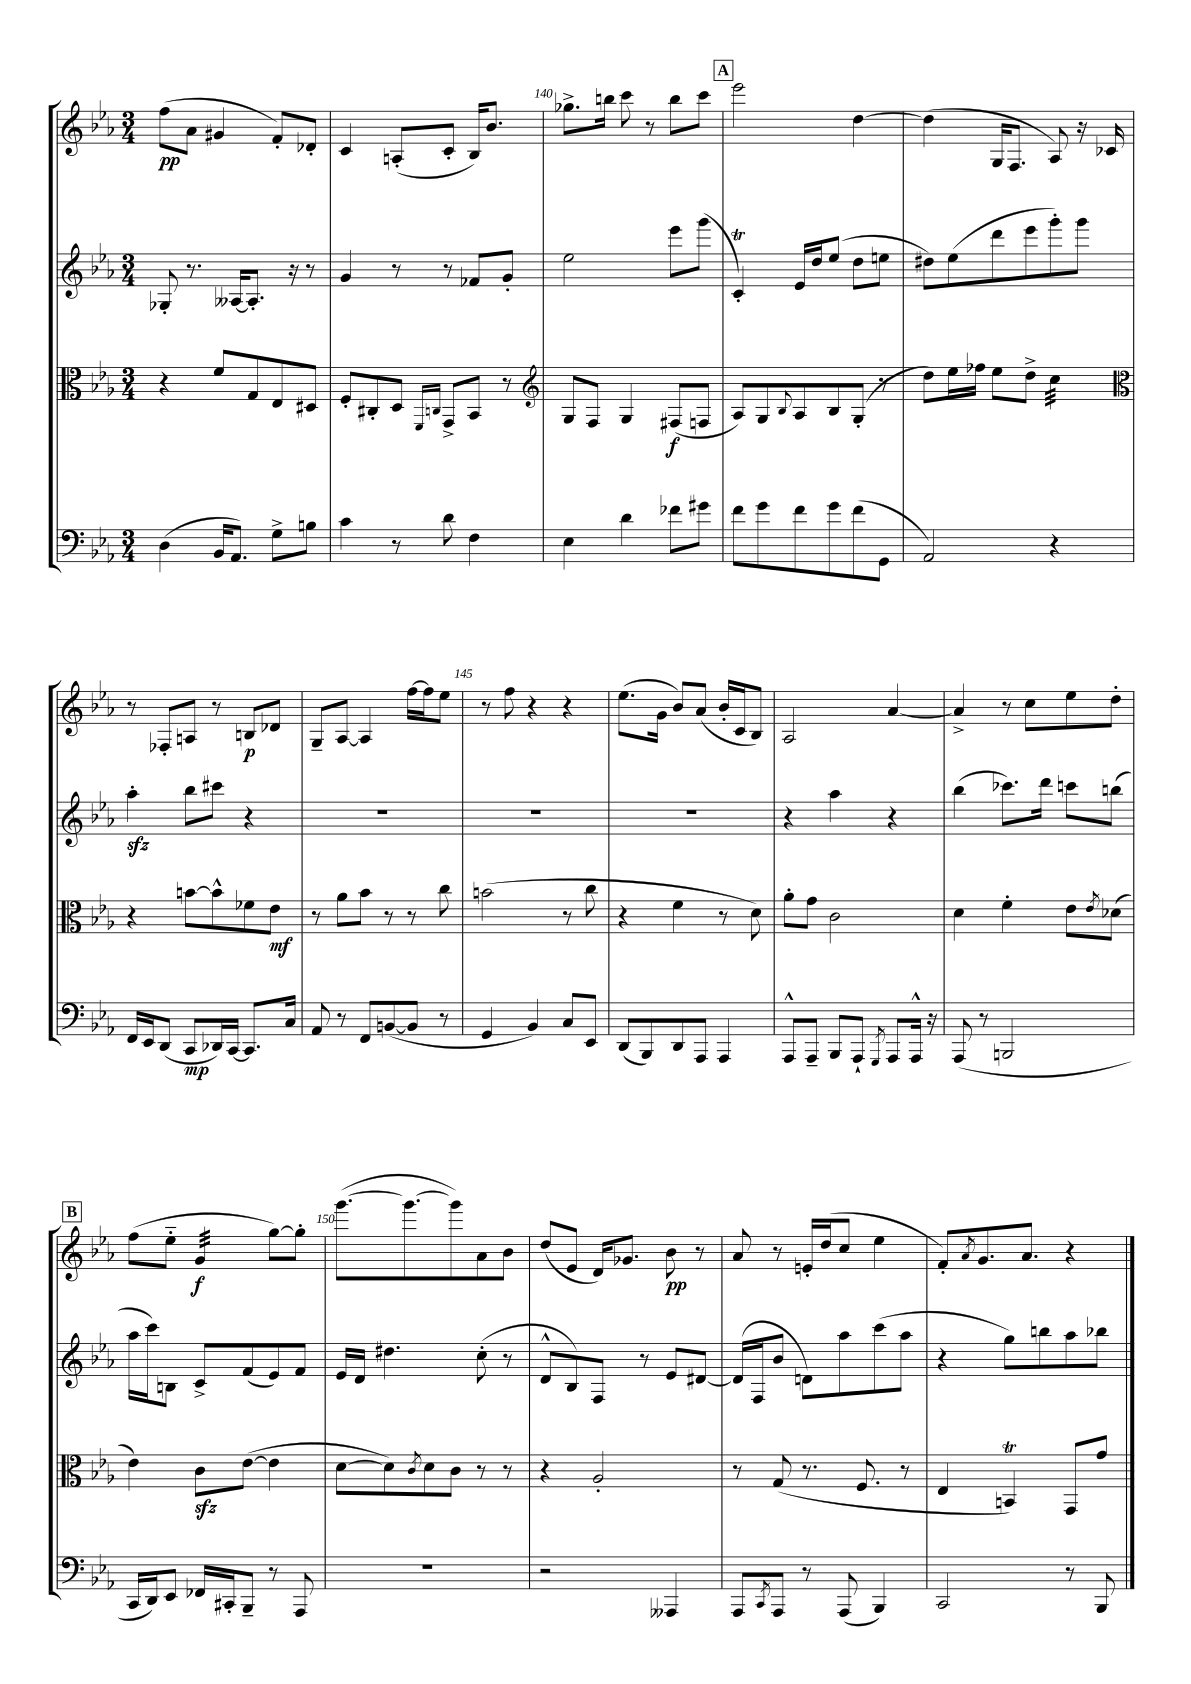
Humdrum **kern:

**kern	**dynam	**kern	**dynam	**kern	**kern	**dynam
*part4	*part4	*part3	*part3	*part2	*part1	*part1
*staff4	*staff4	*staff3	*staff3	*staff2	*staff1	*staff1
*clefF4	*	*clefC3	*	*clefG2	*clefG2	*
*k[b-e-a-]	*	*k[b-e-a-]	*	*k[b-e-a-]	*k[b-e-a-]	*
*M3/4	*	*M3/4	*	*M3/4	*M3/4	*
=138	=138	=138	=138	=138	=138	=138
(4D\	.	4r	.	8G-X'/	(8ff\L	pp
.	.	.	.	8.r	8a-\J	.
16BB-/KL	.	8f/L	.	.	4g#X/	.
8.AA-/J)	.	.	.	[16A--X/KL	.	.
.	.	8G/	.	8.A--'/J]	.	.
8G^\L	.	8E-/	.	.	8f'/L)	.
.	.	.	.	16r	.	.
8Bn\J	.	8D#X/J	.	8r	8d-X'/J	.
=139	=139	=139	=139	=139	=139	=139
4c\	.	8F'/L	.	4g/	4c/	.
.	.	8C#X'/	.	.	.	.
8r	.	8D/J	.	8r	(8An'/L	.
.	.	16qqFF/LL	.	.	.	.
.	.	16qqCn/JJ	.	.	.	.
8d\	.	8GG^/L	.	8r	8c'/J	.
4F\	.	8BB-/J	.	8f-X/L	16B-/KL)	.
.	.	.	.	.	8.b-/J	.
.	.	8r	.	8g'/J	.	.
=140	=140	=140	=140	=140	=140	=140
*	*	*clefG2	*	*	*	*
4E-\	.	8G/L	.	2ee-\	8.gg-X^\L	.
.	.	8F/J	.	.	.	.
.	.	.	.	.	16bbn\Jk	.
4d\	.	4G/	.	.	8ccc\	.
.	.	.	.	.	8r	.
8f-X\L	.	(8F#X/L	f	8eee-\L	8bb\L	.
8g#X\J	.	8Fn/J	.	(8ggg\J	8ccc\J	.
!!LO:REH:place=s1:t=A
=141	=141	=141	=141	=141	=141	=141
8f\L	.	8A-/L)	.	4cT'/)	2eee-\	.
8g\	.	8G/	.	.	.	.
.	.	8qqB-/	.	.	.	.
8f\	.	8A-/	.	16e-/LL	.	.
.	.	.	.	16dd/J	.	.
8g\	.	8B-/	.	(8ee-/J	.	.
(8f\	.	(8G'/J	.	8dd\L	[4dd\	.
8GG\J	.	8r	.	8een\J	.	.
=142	=142	=142	=142	=142	=142	=142
2AA-/)	.	8dd\L)	.	8dd#X\L)	(4dd\]	.
.	.	16ee-\L	.	(8ee-\	.	.
.	.	16ff-X\JJ	.	.	.	.
.	.	8ee-\L	.	8ddd\	16G/KL	.
.	.	.	.	.	8.F/J	.
.	.	8dd^\J	.	8eee-\	.	.
*	*	*tremolo	*	*	*	*
4r	.	32cc\LLL	.	8ggg'\)	8A-/)	.
.	.	32cc\	.	.	.	.
.	.	32cc\	.	.	.	.
.	.	32cc\	.	.	.	.
.	.	32cc\	.	8ggg\J	16r	.
.	.	32cc\	.	.	.	.
.	.	32cc\	.	.	16c-X/	.
.	.	32cc\JJJ	.	.	.	.
*	*	*Xtremolo	*	*	*	*
!!LO:LB:g=z
=143	=143	=143	=143	=143	=143	=143
*	*	*clefC3	*	*	*	*
16FF/LL	.	4r	.	4aa-zz'\	8r	.
16EE-/J	.	.	.	.	.	.
(8DD/J	.	.	.	.	8F-X'/L	.
8CC/L	mp	[8bn\L	.	8bb-\L	8An/J	.
16DD-X/L)	.	8b^^\]	.	8ccc#X\J	8r	.
[16CC/JJ	.	.	.	.	.	.
8.CC/L]	.	8f-X\	.	4r	8Bn/L	p
.	.	8e-\J	mf	.	8d-X/J	.
16C/Jk	.	.	.	.	.	.
=144	=144	=144	=144	=144	=144	=144
8AA-/	.	8r	.	2.r	8G~/L	.
8r	.	8a-\L	.	.	[8A-/J	.
8FF/L	.	8b-\J	.	.	4A-/]	.
([8BBn/	.	8r	.	.	.	.
8BB/J]	.	8r	.	.	[16ff\LL	.
.	.	.	.	.	16ff\J]	.
8r	.	8cc\	.	.	8ee-\J	.
=145	=145	=145	=145	=145	=145	=145
4GG/	.	(2bn\	.	2.r	8r	.
.	.	.	.	.	8ff\	.
4BB-/)	.	.	.	.	4r	.
8C/L	.	8r	.	.	4r	.
8EE-/J	.	8cc\	.	.	.	.
=146	=146	=146	=146	=146	=146	=146
(8DD/L	.	4r	.	2.r	(8.ee-\L	.
8BBB-/)	.	.	.	.	.	.
.	.	.	.	.	16g\Jk	.
8DD/	.	4f\	.	.	8b-/L)	.
8AAA-/J	.	.	.	.	(8a-/J	.
4AAA-/	.	8r	.	.	16b-'/LL	.
.	.	.	.	.	16c/J	.
.	.	8d\)	.	.	8B-/J)	.
=147	=147	=147	=147	=147	=147	=147
8AAA-^^/L	.	8a-'\L	.	4r	2A-/	.
8AAA-~/J	.	8g\J	.	.	.	.
8BBB-/L	.	2c\	.	4aa-\	.	.
8AAA-`/J	.	.	.	.	.	.
8qGGG/	.	.	.	.	.	.
8AAA-/L	.	.	.	4r	[4a-/	.
16AAA-^^/Jk	.	.	.	.	.	.
16r	.	.	.	.	.	.
=148	=148	=148	=148	=148	=148	=148
(8AAA-/	.	4d\	.	(4bb-\	4a-^/]	.
8r	.	.	.	.	.	.
2BBBn/	.	4f'\	.	8.ccc-X\L)	8r	.
.	.	.	.	.	8cc\L	.
.	.	.	.	16ddd\Jk	.	.
.	.	8e-\L	.	8cccn\L	8ee-\	.
.	.	8qe-/	.	.	.	.
.	.	(8d-X\J	.	(8bbn\J	8dd'\J	.
!!LO:LB:g=z
!!LO:REH:place=s1:t=B
=149	=149	=149	=149	=149	=149	=149
16CC/LL	.	4e-\)	.	16aa-\LL	(8ff\L	.
16DD/J)	.	.	.	16ccc\J)	.	.
8EE-/J	.	.	.	8Bn\J	8ee-\J	.
*	*	*	*	*	*tremolo	*
16FF-X/LL	.	8czz\L	.	8c^/L	32g/LLL	f
.	.	.	.	.	32g/	.
16CC#X'/J	.	.	.	.	32g/	.
.	.	.	.	.	32g/	.
8BBB-~/J	.	([8e-\J	.	(8f/	32g/	.
.	.	.	.	.	32g/	.
.	.	.	.	.	32g/	.
.	.	.	.	.	32g/JJJ	.
*	*	*	*	*	*Xtremolo	*
8r	.	4e-\]	.	8e-/)	[8gg\L)	.
8AAA-/	.	.	.	8f/J	8gg'\J]	.
=150	=150	=150	=150	=150	=150	=150
2.r	.	[8d\L	.	16e-/LL	([8.ggg\L	.
.	.	.	.	16d/JJ	.	.
.	.	8d\])	.	4.dd#X\	.	.
.	.	.	.	.	8.ggg\_	.
.	.	8qc/	.	.	.	.
.	.	8d\	.	.	.	.
.	.	8c\J	.	.	8ggg\])	.
.	.	8r	.	(8cc'\	8a-\	.
.	.	8r	.	8r	8b-\J	.
=151	=151	=151	=151	=151	=151	=151
2r	.	4r	.	8d^^/L	(8dd/L	.
.	.	.	.	8B-/)	8e-/J	.
.	.	2A-'/	.	8F/J	16d/KL)	.
.	.	.	.	.	8.g-X/J	.
.	.	.	.	8r	.	.
4AAA--X/	.	.	.	8e-/L	8b-\	pp
.	.	.	.	[8d#X/J	8r	.
=152	=152	=152	=152	=152	=152	=152
8AAA-/L	.	8r	.	(16d#/LL]	8a-/	.
.	.	.	.	16F/J	.	.
8qCC/	.	.	.	.	.	.
8AAA-/J	.	(8G/	.	8b-/J	8r	.
8r	.	8.r	.	8dn\L)	16en'/LL	.
.	.	.	.	.	(16dd/J	.
(8AAA-/	.	.	.	8aa-\	8cc/J	.
.	.	8.F/	.	.	.	.
4BBB-/)	.	.	.	(8ccc\	4ee-\	.
.	.	8r	.	8aa-\J	.	.
=153	=153	=153	=153	=153	=153	=153
2CC/	.	4E-/	.	4r	8f'/L)	.
.	.	.	.	.	8qa-/	.
.	.	.	.	.	8.g/	.
.	.	4BBnt/)	.	8gg\L)	.	.
.	.	.	.	.	8.a-/J	.
.	.	.	.	8bbn\	.	.
8r	.	8GG/L	.	8aa-\	4r	.
8BBB-/	.	8g/J	.	8bb-X\J	.	.
==	==	==	==	==	==	==
*-	*-	*-	*-	*-	*-	*-
